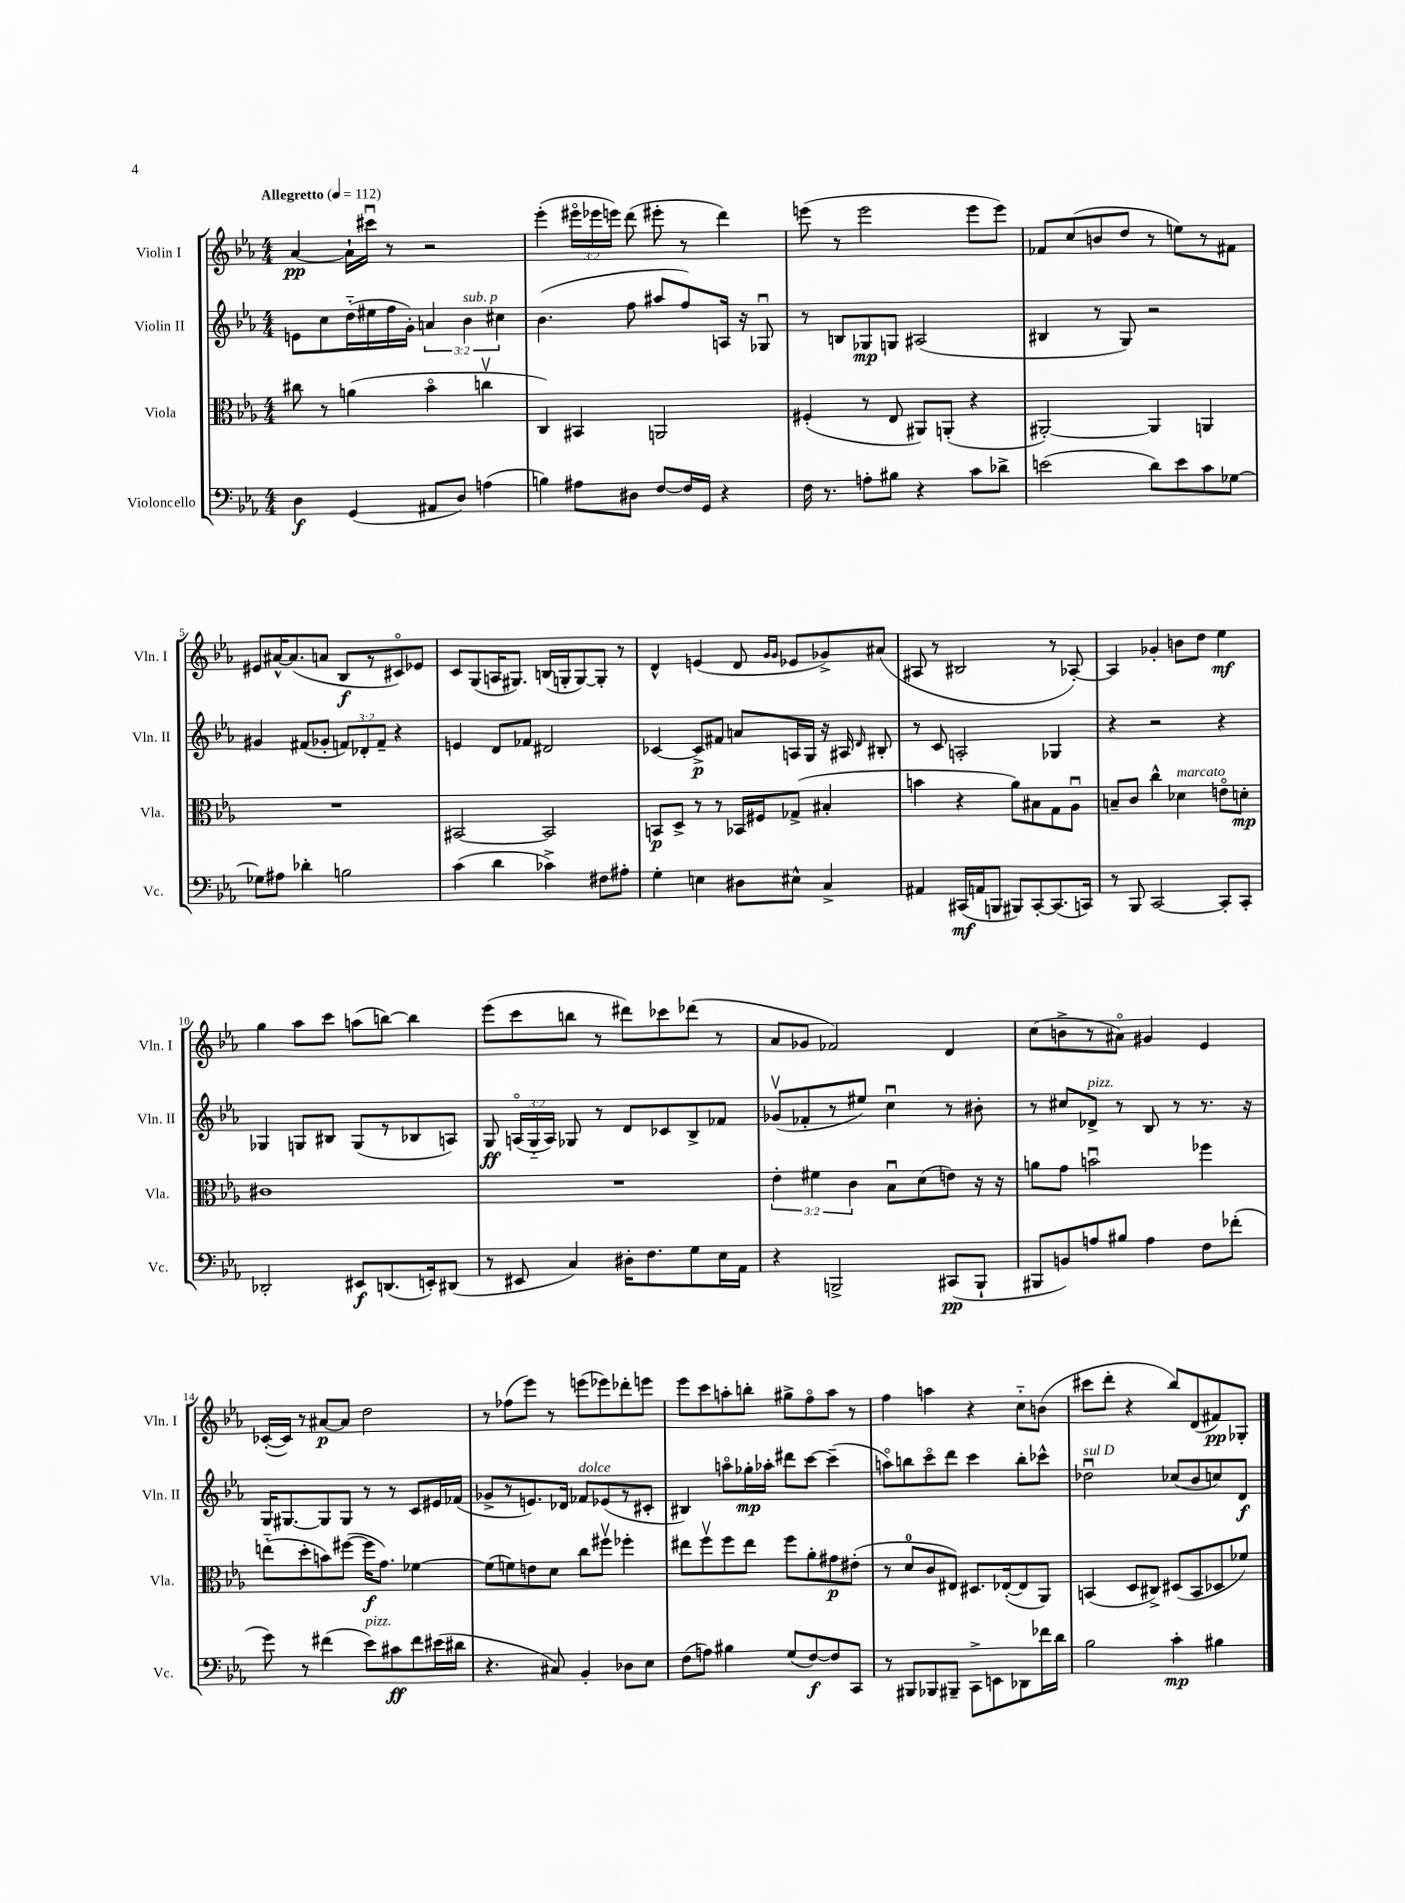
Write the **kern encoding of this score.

**kern	**kern	**kern	**kern
*staff4	*staff3	*staff2	*staff1
*clefF4	*clefC3	*clefG2	*clefG2
*k[b-e-a-]	*k[b-e-a-]	*k[b-e-a-]	*k[b-e-a-]
*M4/4	*M4/4	*M4/4	*M4/4
*MM112	*MM112	*MM112	*MM112
4D	8cc#	8e	[4a-
.	8r	8cc	.
(4GG	(4a	(16dd'~	16a-`]
.	.	16ee#	16ccc#u
.	.	16ff	8r
.	.	16g')	.
8AA#	4b-o	6a	2r
8D)	.	.	.
.	.	6b-	.
(4A	4ccv	.	.
.	.	6cc#	.
=	=	=	=
4B)	4C)	(4.b-	(4eee-'
8A#	4BB#	.	24eee#o
.	.	.	24eee-
.	.	.	24eee)
8D#	.	8ff	(8ddd
[8F	2AA	8aa#	8eee#'
16F]	.	8ff)	8r
16GG	.	.	.
4r	.	16A	4ddd)
.	.	16r	.
.	.	8G-u	.
=	=	=	=
16F	(4F#'	8r	(8eee
8.r	.	.	.
.	.	8B	8r
8A'	8r	8G-	2eee
8B#	8E-	8G	.
4r	8AA#)	(2A#	.
.	(8AA'	.	.
8c	4r	.	8eee
8d-^	.	.	8eee)
=	=	=	=
(2e	[2AA#')	4B#	8f-
.	.	.	(8cc
.	.	8r	8b
.	.	8G)	8dd
8d)	4AA#]	2r	8r
8e	.	.	8ee)
8c	4AA	.	8r
[8G-	.	.	8f#
=	=	=	=
8G-]	1r	4g#	8e#
8A#	.	.	[16a#^^
.	.	.	(8.a#]
4d-'	.	(8f#	.
.	.	8g-'	8a
2B	.	12f)	8B-
.	.	12d-'	.
.	.	.	8r
.	.	12f~	.
.	.	4r	8c#o)
.	.	.	8e-
=	=	=	=
(4c	[2BB#	4e	8c
.	.	.	(8G
4d	.	8d	16A
.	.	.	8.G#)
.	.	8f-	.
4c-^)	2BB#]	2d#	(16B
.	.	.	16G'
.	.	.	[8G)
8F#	.	.	8G']
8A#'	.	.	8r
=	=	=	=
4G'	8BB	[4c-	4d^^
.	8D^	.	.
4E	8r	8c-^]	(4e
.	8r	8f#	.
8D#	16BB-	8a	8d
.	16F#	.	.
.	.	.	16qqg
.	.	.	16qqg
8E#^^	(8G-^	16A	8e-
.	.	16G	.
4C^	4B#'	16r	8g-^)
.	.	16A#	.
.	.	16qqd	.
.	.	8B#'	(8a#
=	=	=	=
4AA#	4b	8r	8A#
.	.	8c	8r
(16CC#	4r	2A'	2B#
16AA	.	.	.
8BBB	.	.	.
8BBB#)	8a-)	.	.
[8CC#'	8B#	.	.
(8.CC#]	8G	4G-	8r
.	8A-u	.	[8A-')
16CC)	.	.	.
=	=	=	=
8r	8B~	4r	4A-]
8BBB-	8c	.	.
[2CC	4cc^^	2r	4g-'
.	4d-	.	8b
.	.	.	8dd
8CC']	8eo	4r	4ee-
8CC'	8d'	.	.
=	=	=	=
2DD-'	1c#	4G-	4gg
.	.	8G	8aa-
.	.	8B#	8ccc
8EE#	.	(8G	(8aa
(8.DD	.	8r	[8bb)
.	.	8B-	4bb]
16EE')	.	.	.
(8DD#	.	8A)	.
=	=	=	=
8r	1r	8G	(8eee-
8EE#	.	(24Ao	8ccc
.	.	24G'~	.
.	.	24A)	.
4C)	.	8G-	8bb
.	.	8r	8r
16D#'	.	8d	8ddd#)
8.F	.	.	.
.	.	8c-	8ccc-
8G	.	8B-^	(8ddd-
16E-	.	8f-	8r
16AA-	.	.	.
=	=	=	=
4r	6e-'	(8g-v	8a-
.	.	8f-'	8g-
.	6f#	.	.
2BBB^	.	8r	2f-)
.	6c	.	.
.	.	8ee#)	.
.	8B-u	4ccu	.
.	(8d	.	.
(8CC#	8e)	8r	4d
8BBB`	16r	8b#'	.
.	16r	.	.
=	=	=	=
8BBB#	8a	8r	(8cc
8BB)	8g	8cc#	8b^
8A	2bu	8d-^	8r
8B#	.	8r	8a#o)
4A	.	8B-	4g#
.	.	8r	.
8F	4ff-	8.r	4e-
(8f-'	.	.	.
.	.	16r	.
=	=	=	=
8g)	(8ee'~	16G	([16c-'
.	.	[8.G#	16c-])
8r	8dd'	.	8r
(4f#	8b)	8G#]	[8a#
.	([8ff#	8G#	8a#]
8e-)	16ff#]	8r	2dd
.	8.g)	.	.
8c#	.	8r	.
8f#	[4f-	8c	.
(16e#	.	16e#	.
16d#	.	(16f-	.
=	=	=	=
4.r	(8f-]	8g-^	8r
.	8f)	8r	(8ff-
.	8e	8.e)	8eee-)
8C#)	8d	.	8r
.	.	16d-	.
4BB-'	8cc	8f-	(8eee
.	8ff#v	(8e-	8eee-)
8D-	4ff-'	8r	8ddd-'
8E-	.	8c#'	8eee
=	=	=	=
(8F	8ee#	4B#)	8eee-
8A)	8ffv	.	8ccc
4B#	8ff	8aao	8aa'
.	8ee#	16gg-'	8bb'
.	.	16aa-'	.
(8G	8ff	8ddd#	8gg#^
[8F)	8a-'	[8ccc	8ffo
8F]	8g#	(4ccc~]	8aa
8CC	(8e#'	.	8r
=	=	=	=
8r	8r	8aao)	4ff
8BBB#	8d	8bb	.
8BBB-	8c	8ccco	4aa
8BBB#~	8E#)	8ddd	.
8CC^	8.D#	4ccc	4r
8EE	.	.	.
.	([16E-'	.	.
8DD-	8E-]	8bb'	8cc'~
16f-	8AA-)	8ccc-^^	(8b
16d	.	.	.
=	=	=	=
2B-	(4BB	2dd-u	8ccc#
.	.	.	8ddd'
.	8D	.	4r
.	8C#^)	.	.
4c'	(8D#	(8cc-	8bb-)
.	8BB	8b-	(8d
4B#	8D-	8cc)	8f#)
.	8f-)	8d	8G-'
==	==	==	==
*-	*-	*-	*-
